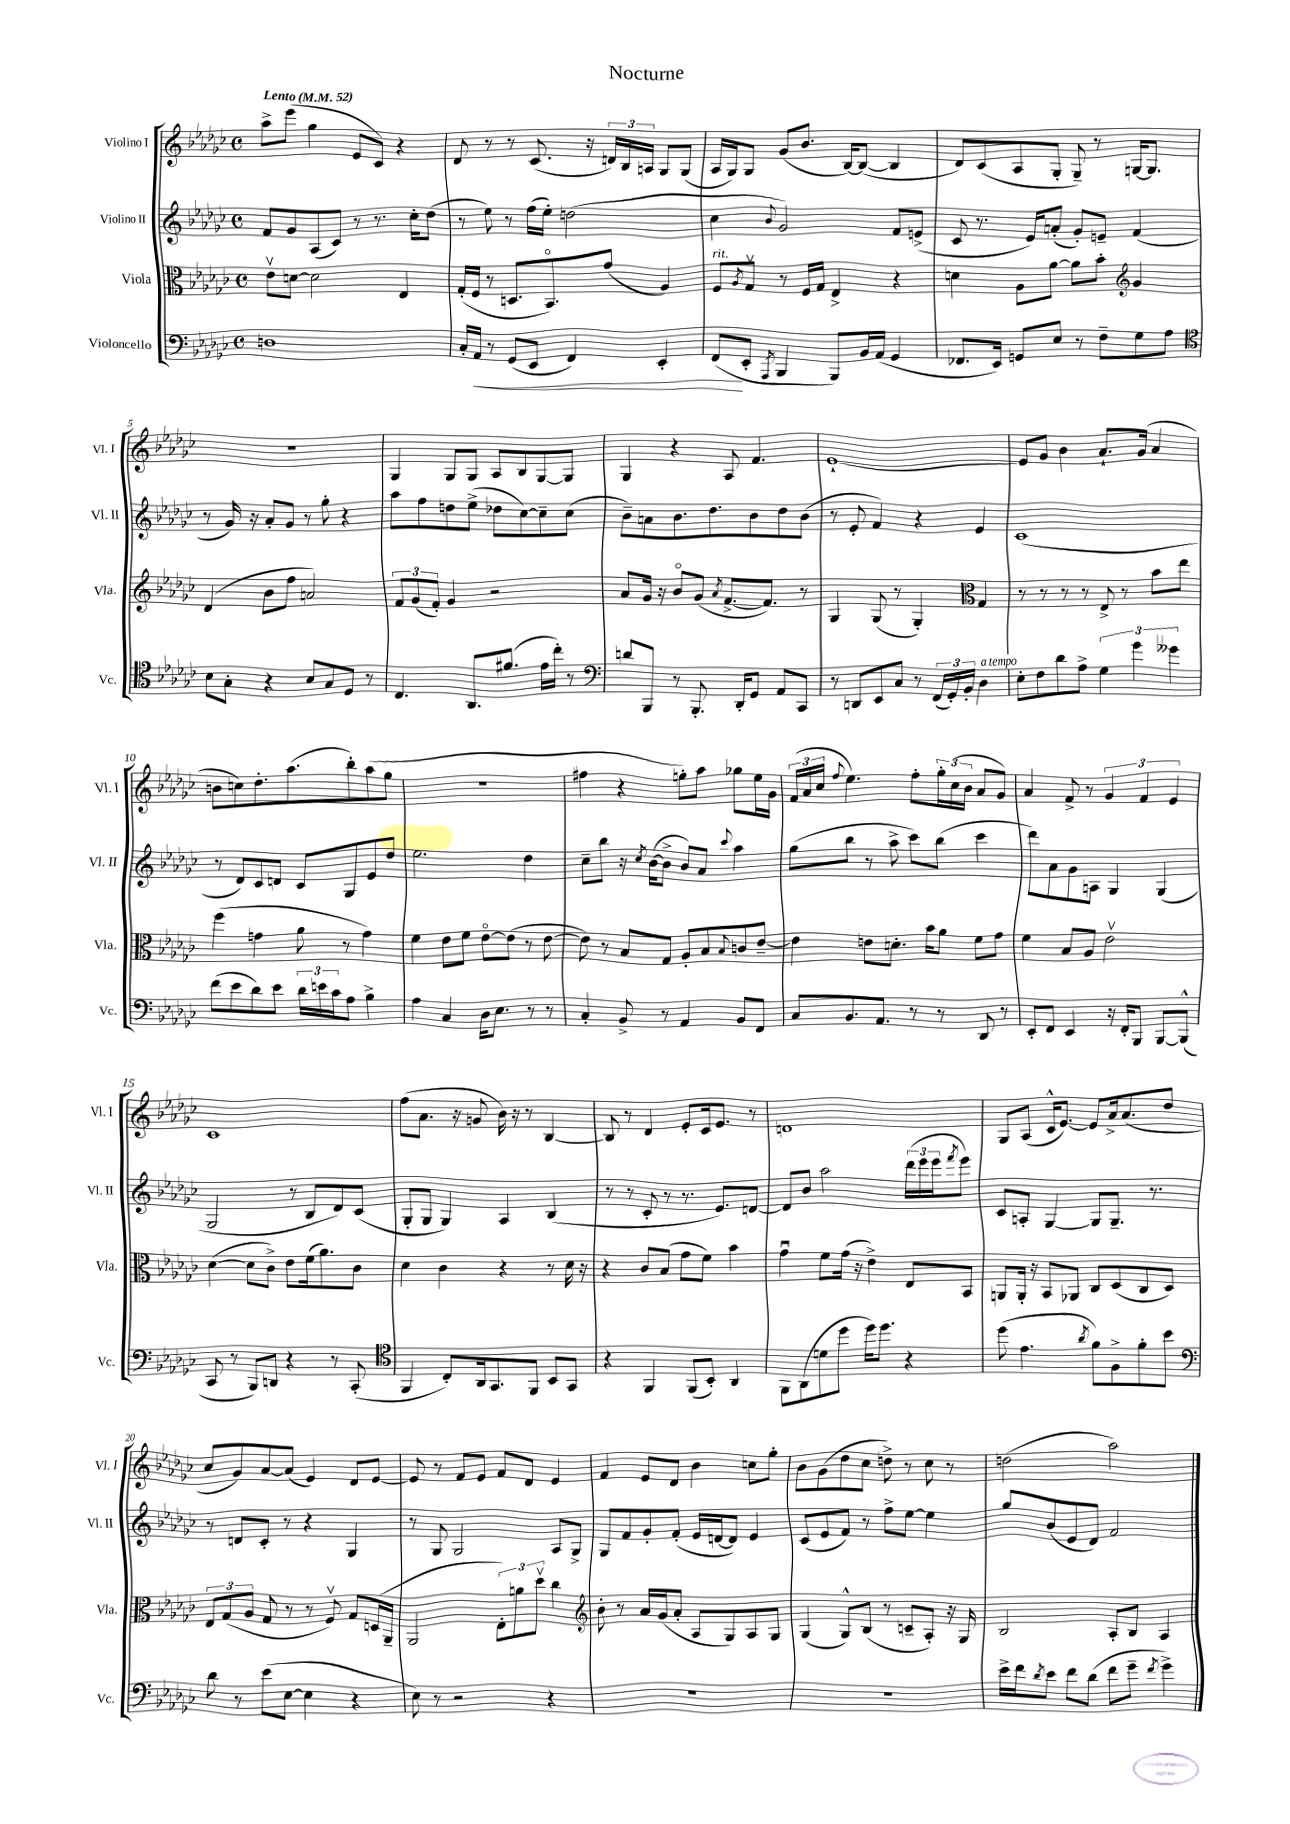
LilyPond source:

\header { title = "Nocturne" }
<<
\new StaffGroup <<
\new Staff = "s0" \with { instrumentName = "Violino I" shortInstrumentName = "Vl. I" } {
    \clef treble \key ges \major \defaultTimeSignature \time 4/4 \tempo "Lento" 4 = 52
    aes''8-> ees'''8( ges''4 ees'8 ces'8) r4 |
    des'8 r8 r8 ces'8.( r16 \tuplet 3/2 { d'16) bes16 a16 } ges8 ges8( |
    aes16 ges16) ges8 ges'8( bes'8. bes16~) bes8~( bes4 |
    des'8) ces'8( aes8 ges8-. ges8--) r8 g16~ g8. |
    R1 |
    ges4 ges8 ges8 aes8 bes8 ges8~ ges8 |
    ges4 r4 aes8 f'4. |
    ees'1~-! |
    ees'8 ges'8 bes'4 aes'8.-! ges'16( aes'4 |
    b'8 c''8) des''8.-. aes''8.( bes''8-.) aes''8( ges''8 |
    R1 |
    fis''4 r4 g''8-.) aes''8 ges''8 ees''16 ges'16 |
    \tuplet 3/2 { f'16( aes'16 ces''16 } \appoggiatura { f''8 } ees''4.) f''8-. \tuplet 3/2 { ges''16-. ces''16( bes'16 } aes'8 ges'8) |
    aes'4 f'8-> r8 \tuplet 3/2 { ges'4 f'4 ees'4 } |
    ces'1 |
    f''8( aes'8. r16 g'8 bes'16) r16 r8 bes4~ |
    bes8 r8 des'4 ees'8-. ces'16 ees'8. r8 |
    d'1 |
    ges8 aes8( ces'16-^ ees'8.~) ees'8 aes'16-> aes'8.( des''8 |
    ces''8 ges'8) aes'8~ aes'8( ees'4) des'8 ees'8~ |
    ees'8 r8 f'8 ees'8 f'8 des'8 ees'4 |
    f'4 ees'8 des'8 bes'4 c''8 ges''8-. |
    bes'8 ges'8( des''8 ces''8 d''8->) r8 ces''8 r8 |
    d''2( aes''2) \bar "|." |
}
\new Staff = "s1" \with { instrumentName = "Violino II" shortInstrumentName = "Vl. II" } {
    \clef treble \key ges \major \defaultTimeSignature \time 4/4
    f'8 ges'8 aes8( ces'8) r8 r8. ces''16-. des''8( |
    r8 ees''8) r8 f''16( ees''16-.) d''2( |
    ces''4 \appoggiatura { bes'8 } ges'2) f'8 e'8->( |
    ces'8 r8. ees'16) a'8-.( ges'8-.) e'8-- f'4( |
    r8 ges'16) r16 aes'8-. ges'8 r8 ges''8-. r4 |
    aes''8 f''8 d''8 ees''8->( des''8 ces''8~) ces''8-- ces''8( |
    bes'8--) a'8 bes'8. des''8. bes'8 des''8 bes'8( |
    r8 ees'8-. f'4) r4 ees'4 |
    ces'1( |
    r8 des'8) ces'8 d'8 ces'8 ges8 ees'8 des''8 |
    ees''2. des''4 |
    ces''8-- bes''8 r16 \acciaccatura { ces''8 } bes'16~( bes'8-> bes'8) aes'8 \appoggiatura { ces'''8 } aes''4 |
    ges''8( bes''8 r8 aes''8-> ces'''8) bes''8( ces'''4 |
    des'''8) aes'8 ges'8 a8 ges4 ges4( |
    ges2 r8 bes8 des'8) ces'8( |
    ges8-. ges8 ges4) aes4 bes4( |
    r8 r8 ces'8-. r8 r8. ees'8.) d'8~ |
    d'8 bes'8 aes''2 \tuplet 3/2 { des'''16( ees'''16 ees'''16 } \acciaccatura { f'''8 } ees'''8) |
    ces'8 a8-. ges4~ ges8 ges8.-- r8. |
    r8 d'8 ces'8-. r8 r4 ges4 |
    r8 ges8 ges2 aes8 ges8-> |
    ges8 f'8 ges'8-. f'8-.( ees'16 d'16~ d'8) ees'4 |
    ces'8( ees'8 f'8) r8 f''8-> ees''8~ ees''4 |
    ges''8 bes'8( ees'8 des'8) f'2 \bar "|." |
}
\new Staff = "s2" \with { instrumentName = "Viola" shortInstrumentName = "Vla." } {
    \clef alto \key ges \major \defaultTimeSignature \time 4/4
    ees'8\upbow d'8~ d'2 ees4 |
    ges16-.( f16 r8 d8. bes,8.\flageolet) ges'8( aes4) |
    f8^\markup { \italic "rit." } \acciaccatura { aes8 } ges8\upbow r8 f16 ges16 ees4-> r4 |
    d'4 aes8 aes'8~ aes'8 bes'8-. \clef treble ges'4 |
    des'4( bes'8 f''8 a'2) |
    \tuplet 3/2 { f'8 ges'8( f'8-.) } ges'4 r2 |
    aes'8 ges'16 r16 bes'8\flageolet ges'8( \acciaccatura { aes'8 } f'8.~-> f'8.) r8 |
    ges4 ges8( r8 ges4-.) \clef alto ges4 |
    r8 r8 r8 r8 ees8-> r8 bes'8 ees''8 |
    f''4( g'4 aes'8 r8 g'4) |
    f'4 ees'8 f'8 ees'8~\flageolet ees'8( r8 ees'8~ |
    ees'8) r8 bes8 ges8 aes8-. bes8 \appoggiatura { bes8 } c'8 ees'8~-- |
    ees'4 e'8 d'8.-. bes'16 aes'8 f'8 ges'8 |
    f'4 bes8 aes8 ees'2\upbow |
    des'4~( des'8 ces'8->) ees'8 f'16( aes'8.) ces'8 |
    des'4 ces'4 r4 r8 des'16 r16 |
    r4 ces'8 bes8( ges'8 f'8) bes'4 |
    ges'4\downbow f'8 ges'16( r16 ees'4->) ees8 bes,8 |
    a,8 a,16-. r16 bes,8 aes,8 ces8 des8( ces8 des8) |
    \tuplet 3/2 { ees8 ges8( aes8 } ges8 r8 r8 f8\upbow) ges8 d16( aes,16-- |
    aes,2 \tuplet 3/2 { ees8-.) a'8 des''8\upbow } ces''4 |
    \clef treble bes'8-. r8 aes'16 ges'16( aes'8-. aes8 ges8) aes8 ges8 |
    ges4( ges8-^) bes8( r8 c'8-- aes8-.) r16 ges16 |
    bes2 aes8-. bes8 aes4 \bar "|." |
}
\new Staff = "s3" \with { instrumentName = "Violoncello" shortInstrumentName = "Vc." } {
    \clef bass \key ges \major \defaultTimeSignature \time 4/4
    d1 |
    ces16-. aes,16\< r8 ges,8( ees,8 f,4) ees,4-. |
    f,8\!( ees,8-. \acciaccatura { aes,,8 } bes,,4 bes,,8) bes,16 aes,16( ges,4 |
    fes,8. ees,16) g,8 ees8 r8 f8-- ges8 aes8 |
    \clef tenor bes8 ges8-. r4 bes8 ges8 des8 r8 |
    ces4. aes,8. fis'8.( ees'16 ces''16-.) r8 |
    \clef bass d'8 bes,,8 r8 bes,,8.-. des,16-. ges,8 aes,8 ces,8 |
    r8 d,8 ees,8 ces8 r8 \tuplet 3/2 { f,16( ges,16-.) bes,16-. } des4^\markup { \italic "a tempo" } |
    ees8-. f8 des'8 aes8-> \tuplet 3/2 { ges4 ges'4 geses'4 } |
    f'8( ees'8 des'8) ees'8 \tuplet 3/2 { des'16 e'16 ces'16 } aes8 bes4-> |
    aes4 ces4 des16 ees8. r8 r8 |
    ces4-. bes,8-> r8 aes,4 bes,8 f,8 |
    ces8 bes,8. aes,8. r8 r8 des,8 r8 |
    ees,8-. f,8 ees,4 r16 f,16-. bes,,8 bes,,8~ bes,,8-^( |
    ces,8 r8 bes,,8) d,8 r4 r8 ces,8-.( |
    \clef tenor f,4 ces8-.) aes,16 ges,8. f,8 bes,8 ges,8 |
    r4 f,4 f,8( bes,8-.) aes,4 |
    f,8 aes,8( d'8 des''8 des''16) des''8. r4 |
    des''8( ees'4. \acciaccatura { aes'8 } f'8) f8-> f'8-. bes'8 |
    \clef bass des'8 r8 ees'8( ees8~ ees4 r4 |
    ees8) r8 r2 r4 |
    R1 |
    R1 |
    ees'16-> f'16 \acciaccatura { des'8 } ees'8 f'8 des'8( f'8 ges'8-- \acciaccatura { f'8 } ges'4->) \bar "|." |
}
>>
>>
